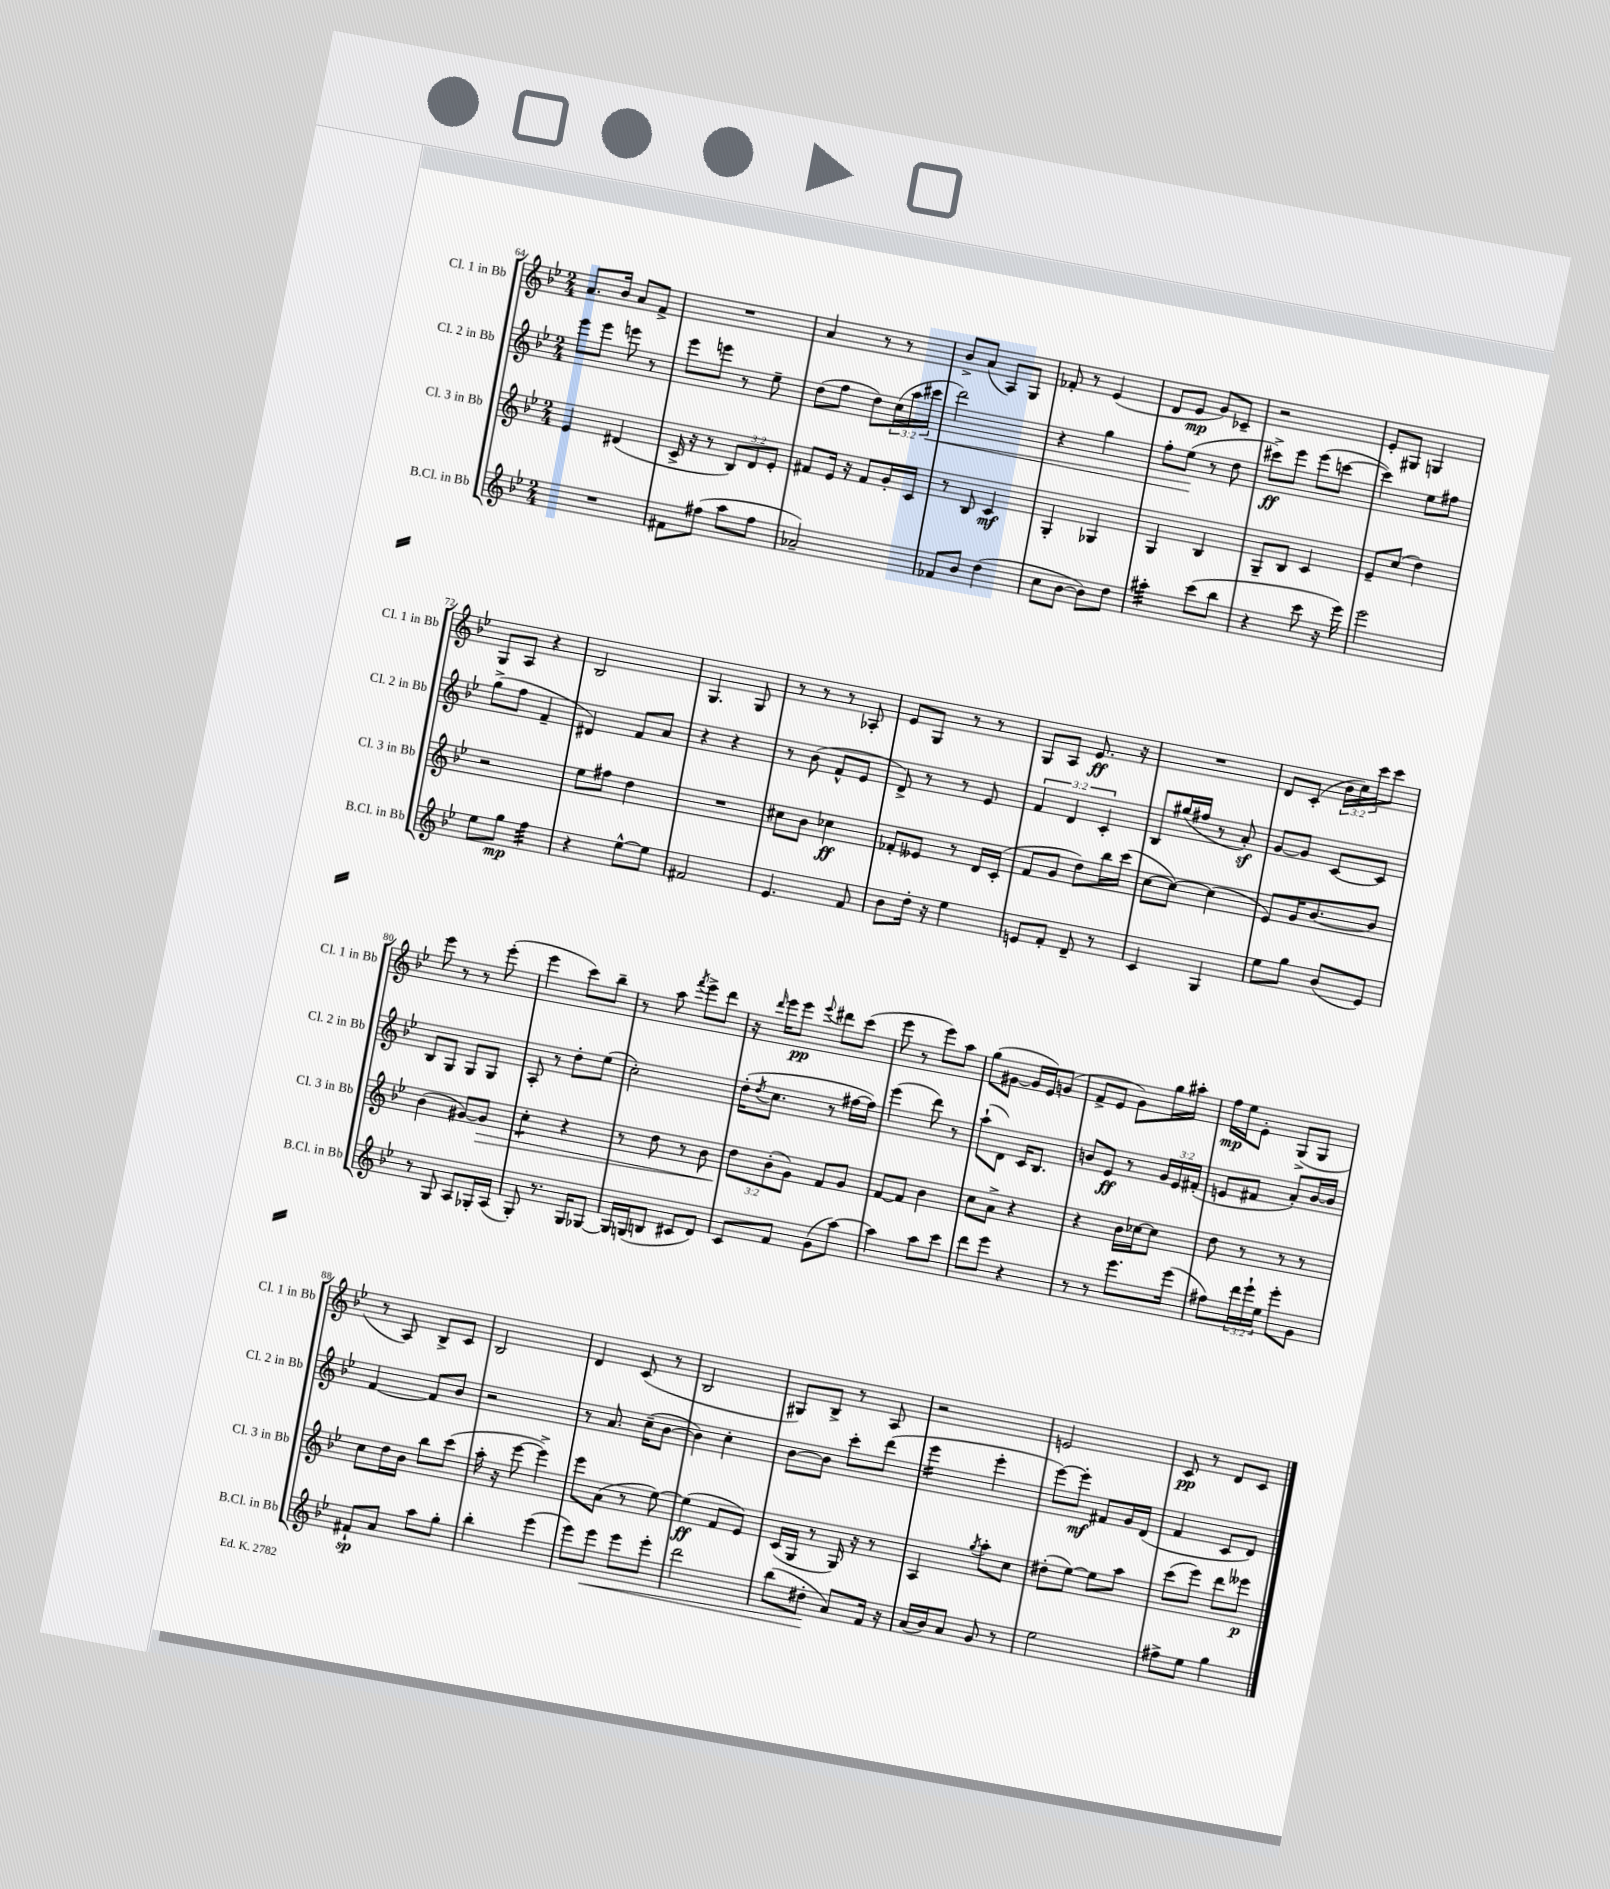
<<
\new StaffGroup <<
\new Staff = "s0" \with { instrumentName = "Cl. 1 in Bb" shortInstrumentName = "Cl. 1 in Bb" } {
    \clef treble \key bes \major \numericTimeSignature \time 2/4 \override Staff.TupletNumber.text = #tuplet-number::calc-fraction-text
    a'8. bes'16 a'8 f'8-> |
    R2 |
    a'4 r8 r8 |
    bes'8-> a'8( a8) g8 |
    fes'8-. r8 ees'4( |
    d'8 ees'8\mp g'8) ces'8-- |
    r2 |
    ees'8-. gis8 g4 |
    g8 a8 r4 |
    bes2 |
    g4. g8 |
    r8 r8 r8 aes8-. |
    ees'8 g8 r8 r8 |
    g8 a8 ees'8.\ff r16 |
    R2 |
    d'8 c'8-.( \tuplet 3/2 { bes'16 c''16) c'''16 } c'''8 |
    ees'''8 r8 r8 ees'''8-.( |
    ees'''4 c'''8) bes''8-- |
    r8 a''8 \acciaccatura { f'''8 } ees'''8-> d'''8 |
    r16 \grace { d'''16 } ees'''16 ees'''8\pp \appoggiatura { ees'''8 } dis'''8 c'''8( |
    ees'''8 r8 ees'''8) a''8 |
    g''8( gis'8~ gis'16 ees'16) g'8( |
    f'8-> ees'8 g'8) g''16 ais''16-. |
    f''16\mp ees''16 ees'8-. g8->( g8 |
    r8 a8) bes8-> c'8 |
    bes2 |
    d'4 c'8( r8 |
    bes2 |
    gis8) bes8-> r8 a8 |
    r2 |
    e'2 |
    c'8\pp r8 d'8 c'8 \bar "|." |
}
\new Staff = "s1" \with { instrumentName = "Cl. 2 in Bb" shortInstrumentName = "Cl. 2 in Bb" } {
    \clef treble \key bes \major \numericTimeSignature \time 2/4 \override Staff.TupletNumber.text = #tuplet-number::calc-fraction-text
    ees'''8 ees'''8 e'''8 r8 |
    ees'''8 e'''8 r8 ees''8-- |
    d''8( f''8 d''8) \tuplet 3/2 { c''16( a''16 cis'''16\< } |
    d'''2) |
    r4 g''4 |
    f''8-. ees''8\!( r8 d''8 |
    cis'''8->\ff) ees'''8 ees'''8( c'''8~ |
    c'''4) ees''8 fis''8 |
    g''8->( f''8 f'4-- |
    dis'4) f'8 a'8 |
    r4 r4 |
    r8 bes'8( f'8-^ ees'8 |
    d'8->) r8 r8 ees'8 |
    \tuplet 3/2 { f'4 d'4 c'4-. } |
    bes8 gis''16( fis''16 r8 a'8-.\sf) |
    g'8~ g'8 c'8~ c'8 |
    bes8 g8 g8 g8 |
    a8-. r8 d''8-. ees''8( |
    c''2-.) |
    d''16-.( \acciaccatura { d''8 } c''8. r8 fis''16~ fis''16) |
    ees'''4( d'''8) r8 |
    a''8-!( d'8) c'16 bes8. |
    b'8 ees'8\ff r8 \tuplet 3/2 { g'16 ees'16 fis'16-.( } |
    e'8 fis'8 a'8-.) bes'16~ bes'16 |
    f'4~ f'8 bes'8 |
    r2 |
    r8 a'8. c''16--( bes'8~ |
    bes'4) c''4-. |
    bes'8~ bes'8 c'''8-. d'''8( |
    ees'''4:16 ees'''4-. |
    ees'''8~) ees'''8-.\mf fis'8 g'16 d'16( |
    f'4 c'8 d'8) \bar "|." |
}
\new Staff = "s2" \with { instrumentName = "Cl. 3 in Bb" shortInstrumentName = "Cl. 3 in Bb" } {
    \clef treble \key bes \major \numericTimeSignature \time 2/4 \override Staff.TupletNumber.text = #tuplet-number::calc-fraction-text
    ees'4 dis'4( |
    c'16-> r16 r8 \tuplet 3/2 { bes8) d'8 ees'8-. } |
    fis'8 ees'16 r16 fis'8 g'16-. c'16 |
    r8 bes8 c'4\mf |
    g4-. ges4 |
    g4 bes4 |
    g8-- bes8 c'4 |
    ees'8-- c''8( d''4) |
    r2 |
    ees''8 fis''8 d''4 |
    R2 |
    cis''8 bes'8 ces''4\ff |
    fes'8-. eeses'8 r8 d'16 c'16-.( |
    f'8 g'8 d''8) bes''16 c'''16( |
    c''8~ c''8~) c''4( |
    ees'8) g'16 bes'8.~ bes'8 |
    bes'4( gis'8~) gis'8\> |
    c''4:8-. r4 |
    r8 d''8 r8 bes'8 |
    \tuplet 3/2 { d''8\! bes'8-.( g'8) } f'8 g'8 |
    f'8~ f'8 bes'4 |
    c''8 a'8-> r4 |
    r4 bes'16 ces''16~ ces''8 |
    d''8 r8 r8 r8 |
    c''8 d''16 bes'16 bes''8 c'''8( |
    a''16-. r16 ees'''8~ ees'''4->) |
    ees'''8 a'8( r8 ees''8~) |
    ees''4\ff( f'8 ees'8) |
    c'16( g16 r8 g16) r16 r8 |
    a4 \acciaccatura { g''8 } a''8-. c''8 |
    dis''8-.( ees''8~) ees''8 a''8 |
    c'''8( ees'''8) d'''8 eeses'''8\p \bar "|." |
}
\new Staff = "s3" \with { instrumentName = "B.Cl. in Bb" shortInstrumentName = "B.Cl. in Bb" } {
    \clef treble \key bes \major \numericTimeSignature \time 2/4 \override Staff.TupletNumber.text = #tuplet-number::calc-fraction-text
    R2 |
    fis'8 fis''8( a''8 fis''8 |
    aes'2--) |
    fes'8 bes'8 d''4( |
    c''8 bes'8~ bes'8) d''8 |
    ais''4:32-. c'''8( bes''8 |
    r4 c'''8 r16 ees'''16) |
    ees'''2 |
    ees''8 g''8\mp f''4:32 |
    r4 ees''8~-^ ees''8 |
    fis'2 |
    ees'4. f'8 |
    bes'8 d''16-. r16 ees''4 |
    e'8 f'8-. d'8-- r8 |
    c'4 g4 |
    ees''8 g''8 bes'8( ees'8) |
    r8 g8 a8 ges16-. a16( |
    g8-.) r8. g16 ges8~ |
    ges16 g16( b8 cis'8 d'8) |
    c'8 f'8 g'8( a''8~) |
    a''4 a''8 c'''8 |
    d'''8 ees'''8 r4 |
    r8 r8 ees'''8. ees'''16( |
    fis''8) \tuplet 3/2 { d'''16 ees'''16-! ees''16 } ees'''8-. g'8 |
    fis'8-!\sp a'8 a''8 g''8-. |
    bes''4-. ees'''4( |
    ees'''8) ees'''8\< ees'''8 ees'''8-. |
    d'''2 |
    bes''8( dis''8-.\! a'8) f'16 r16 |
    a'16( bes'16) a'8 g'8 r8 |
    ees''2 |
    fis''8-> ees''8 g''4 \bar "|." |
}
>>
>>
\layout { \context { \Score currentBarNumber = #64 } }
